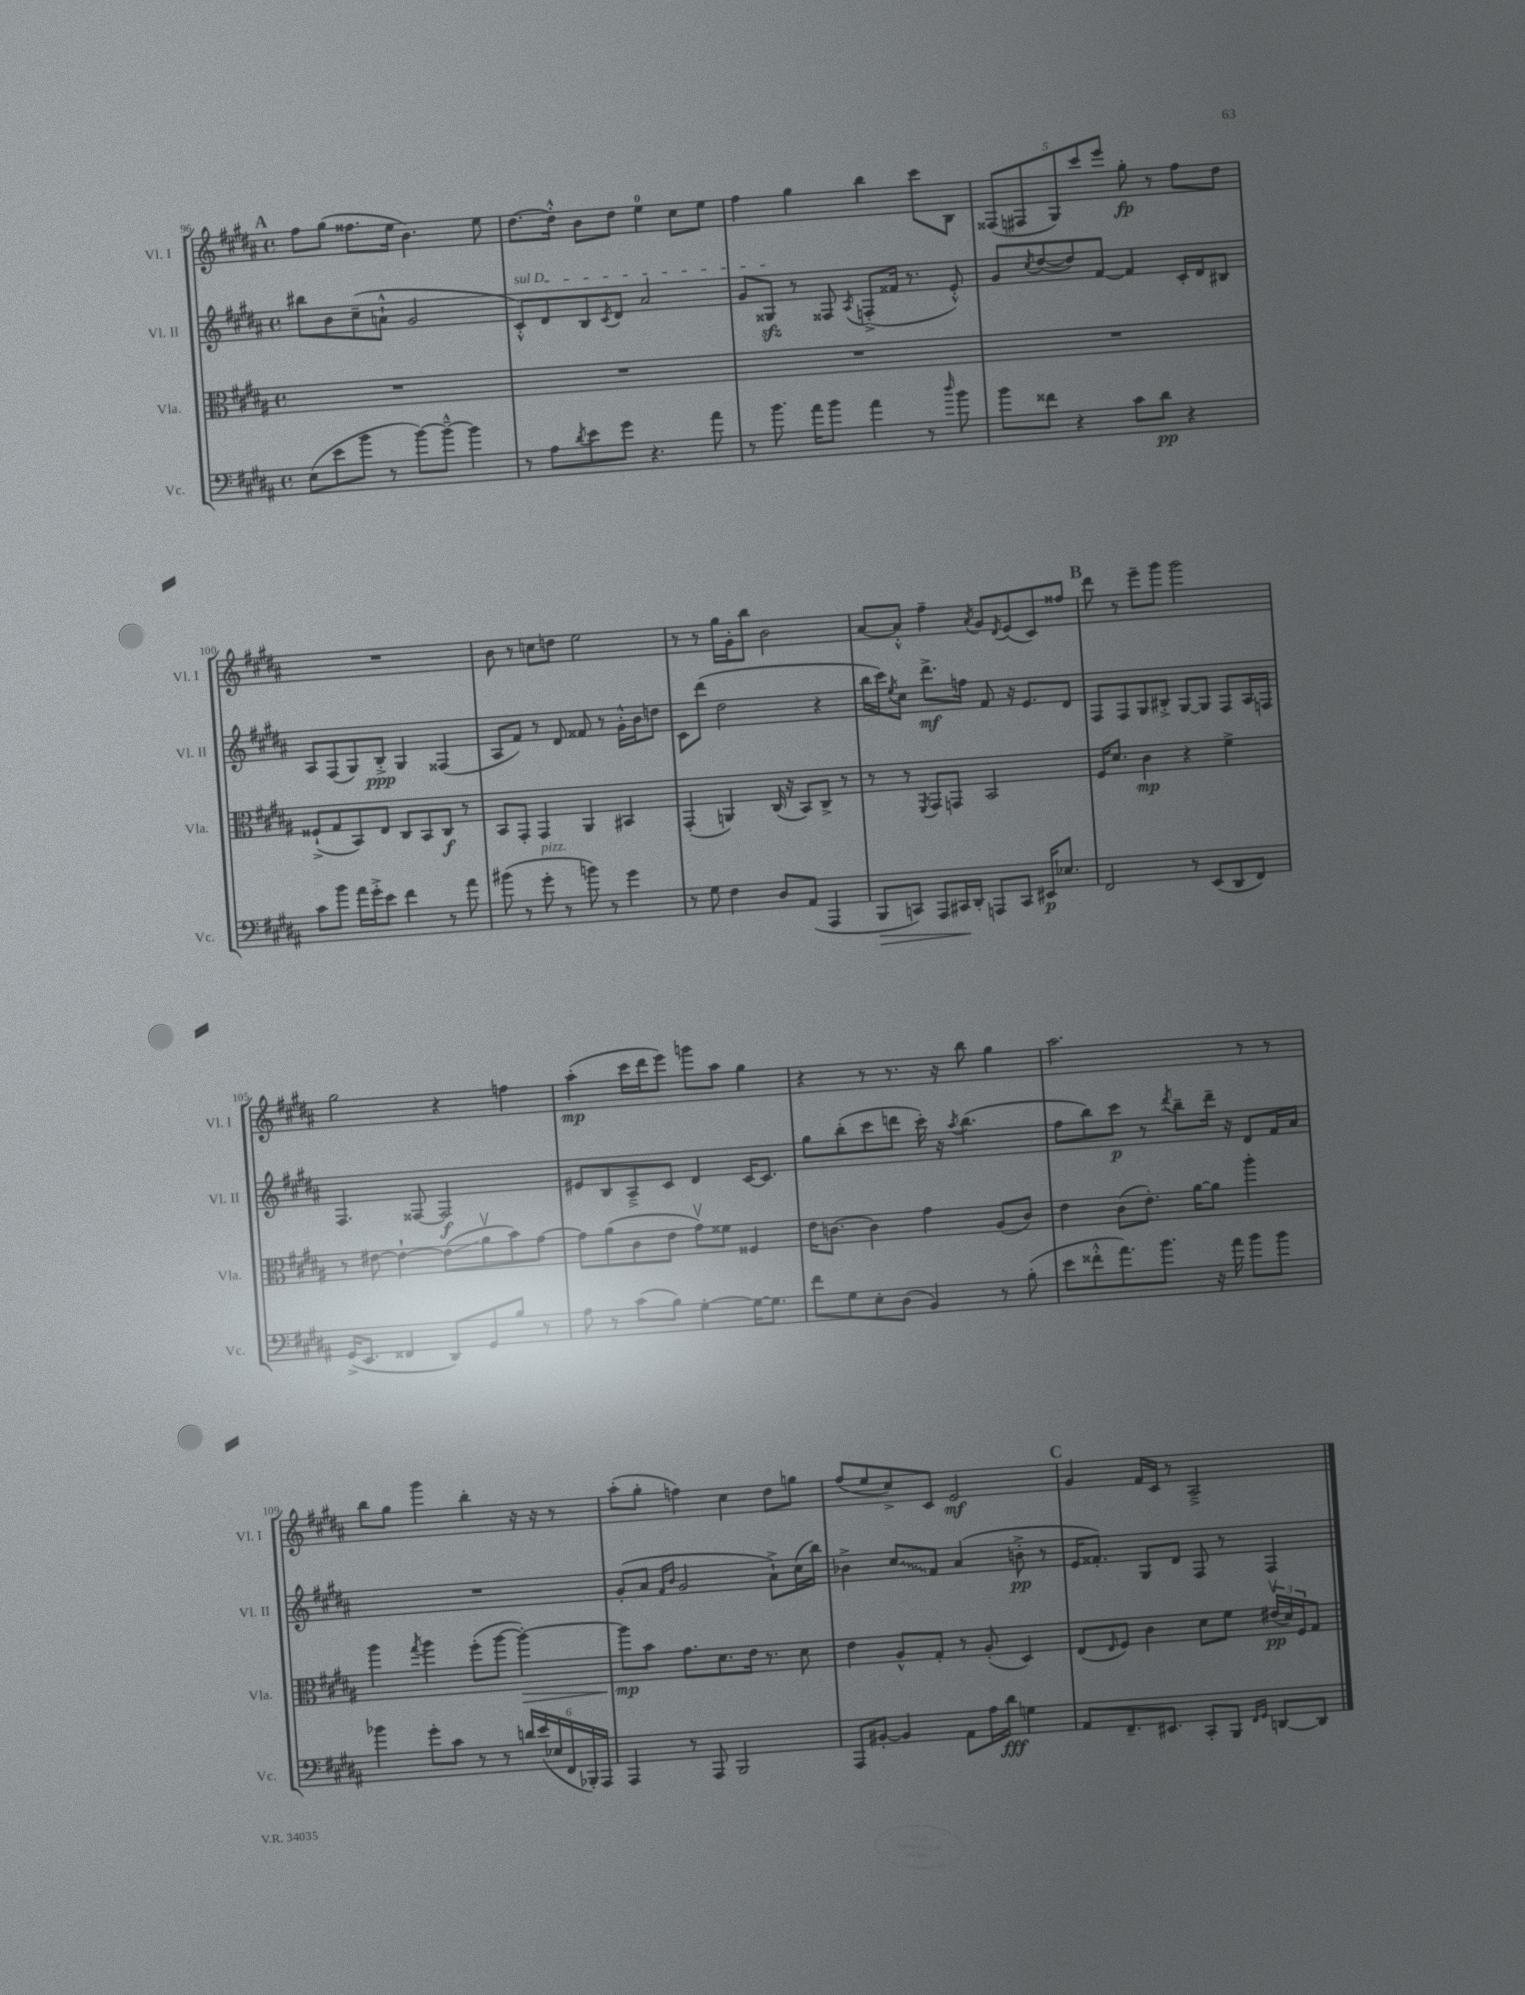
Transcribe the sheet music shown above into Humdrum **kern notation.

**kern	**kern	**kern	**kern
*staff4	*staff3	*staff2	*staff1
*clefF4	*clefC3	*clefG2	*clefG2
*k[f#c#g#d#a#]	*k[f#c#g#d#a#]	*k[f#c#g#d#a#]	*k[f#c#g#d#a#]
*M4/4	*M4/4	*M4/4	*M4/4
*met(c)	*met(c)	*met(c)	*met(c)
(8E	1r	8bb#	8ff#
8e	.	8b	(8gg#
8b	.	(8cc#~	8.ff##
8r	.	8a`^^	.
.	.	.	16ee
[8b)	.	2g#	4.b)
8b~^^_	.	.	.
4b]	.	.	.
.	.	.	8ee
=	=	=	=
8r	1r	8c#'^^)	[8.dd#
8A#	.	8d#	.
.	.	.	16dd#'^^]
8qd#	.	.	.
8e	.	8B	8b
.	.	8qc#	.
8g#	.	8d#	8dd#
4.r	.	2a#	4ee
.	.	.	8cc#
8a#	.	.	8ee
=	=	=	=
8r	1r	8g#	4ff#
8.b	.	8G##	.
.	.	8r	4gg#
16a#	.	.	.
8b	.	8F##	.
.	.	8qA#	.
4a#	.	(8F'^	4bb
.	.	16f##	.
.	.	8.r	.
8r	.	.	8ccc#
16qqdd#	.	.	.
8b	.	8e'^^)	8B
=	=	=	=
8b	1r	8g#	(10F##
.	.	.	10F#
.	.	8qcc#	.
8f##	.	([8dd#	.
.	.	.	10G#)
4r	.	8dd#])	.
.	.	.	10ccc#
.	.	[8f#	.
.	.	.	10eee
8c#	.	4f#]	8gg#'
8d#	.	.	8r
4r	.	16c#'	8ff#
.	.	16d#	.
.	.	8B#	8dd#
=	=	=	=
8c#	(8F##`^	8A#	1r
8b	8G#	(8F#	.
16a#	8BB)	8G#)	.
16g#'^	.	.	.
8e	8E	8B'^	.
4f#	8C#	4G#	.
.	8BB	.	.
8r	8C#	(4F##	.
8a#	8r	.	.
=	=	=	=
(8b#	8BB	8A#	8b
8r	8GG#'	8f#)	8r
8g#'	4GG#	8r	8cc
8r	.	8d#	8dd
8b)	4AA#	8f##	2ee
8r	.	8r	.
4g#	4BB#	16g#'^^	.
.	.	16b	.
.	.	8dd	.
=	=	=	=
8r	(4GG#'	8c#	8r
8G#	.	(8ddd#	8r
4F#	4AA)	2dd#	16gg#
.	.	.	16g#'
.	.	.	8bb
8D#	(16C#	.	2b
.	16r	.	.
(8AA#	8BB)	.	.
4AAA#	8C#^	4r	.
.	8r	.	.
=	=	=	=
8BBB	8r	16bb	[8a#
.	.	16ccc#)	.
.	.	8qee	.
8CC)	8r	8cc#	8a#'^^]
.	8qFF#	.	.
8AAA#	8GG#	8.ddd#^	4ff#~
16CC#	8GG	.	.
16DD#'	.	16ff	.
.	.	.	8qa#
8AAA	2BB	8f#	8g#
.	.	.	8qd#
8CC#	.	16r	(8e
.	.	8.e	.
16EE#	.	.	8c#)
8.E-	.	.	.
.	.	8d#	8ff##
=	=	=	=
2FF#	16F#	8F#	8ddd#
.	8.d#	.	.
.	.	8F#	8r
.	4c#	8G#	8eee~
.	.	8B#'^	8ggg#
8r	4r	[8G#	2ggg#
(8EE	.	8G#]	.
8DD#	4f#^	8F#	.
8FF#)	.	16A#	.
.	.	16F	.
=	=	=	=
(16GG#^	8r	4.F#	2gg#
8.EE	.	.	.
.	[8e#	.	.
4FF##	4e#`_	.	.
.	.	[8F##	.
8DD#)	(8e#]	2F##]	4r
8GG#	8a#v	.	.
8B	8b)	.	4ff
8r	[8g#	.	.
=	=	=	=
8A#	8g#]	8e#	(4aa#'
8r	(8a#	8B	.
(8c#	8c#	8A#~^	16ccc#
.	.	.	16ddd#
8B)	8e	8c#	8eee)
[4G#'	8g#v)	4d#	8ggg
.	8f##	.	8aa#
16G#_	4F##	[16c#	4gg#
8.G#]	.	8.c#]	.
=	=	=	=
8f#	16e	8gg#	4r
.	[8.c	.	.
8G#	.	(8bb'	.
8E'	4c]	8ccc#	8r
(8D#	.	8ddd	8.r
4BB)	4g#	16ccc#')	.
.	.	16r	16r
.	.	8qaa#	.
.	.	(4.bb	8bb
8r	(8A#	.	4gg#
(8B'	8c)	.	.
=	=	=	=
8e	4e	8ff#	2.aa#
8f##'^^	.	8bb)	.
8.a#)	(8c#	8ccc#	.
.	8.e')	8r	.
8.b	.	.	.
.	.	8qddd#	.
.	.	8bb~	.
.	[16a#	.	.
16r	8a#]	16ddd#~	.
16a#	.	16r	.
8b	4aa#'	8d#	8r
8b	.	16f#	8r
.	.	16a#	.
=	=	=	=
4b-	4aa#	1r	8bb
.	.	.	8gg#
.	8qgg#	.	.
8g#'	4aa#	.	4ggg#
8c#	.	.	.
8r	(8ff#'	.	4bb'
8r	[8aa#	.	.
24d	4aa#'_)	.	16r
(24e	.	.	.
.	.	.	16r
24E-	.	.	.
24FF#	.	.	8r
24BBB-')	.	.	.
24AAA#	.	.	.
=	=	=	=
4AAA#	8aa#]	(8g#'	(8aa#'
.	8b	8a#	8gg#'
.	.	16qqf#	.
.	.	16qqb	.
8r	8.g#	2g#	4ff)
8AAA#	.	.	.
.	8.d#	.	.
2BBB	.	.	4cc#
.	16e	.	.
.	8.r	.	.
.	.	8a#`^)	8dd#
.	8d#	(16cc#	8gg
.	.	16bb)	.
=	=	=	=
8AAA#	4e	4b-^	(8ff#
[8BB#'	.	.	8ee
4BB#]	8A#^^	8cc#	8cc#^)
.	8G#'	8f#	8c#
8AA#	8r	(4a#	2e
16A#	(8A#'	.	.
16d#	.	.	.
4G	4D#)	8b'^	.
.	.	8r	.
=	=	=	=
8AA#	(8E	16e	4g#
.	.	8.f##')	.
.	16qqE	.	.
8.FF#~	8F#)	.	.
.	4c#	8G#	16f#
8.EE#	.	.	16c#
.	.	8d#	8r
8CC#'	8d#	8F#	2A#~^
8BBB	8f#	8r	.
16qqFF#	.	.	.
16qqGG#	.	.	.
[8DD	(24e#v	4F#	.
.	24d#)	.	.
.	24F#	.	.
8DD]	8G#	.	.
==	==	==	==
*-	*-	*-	*-
